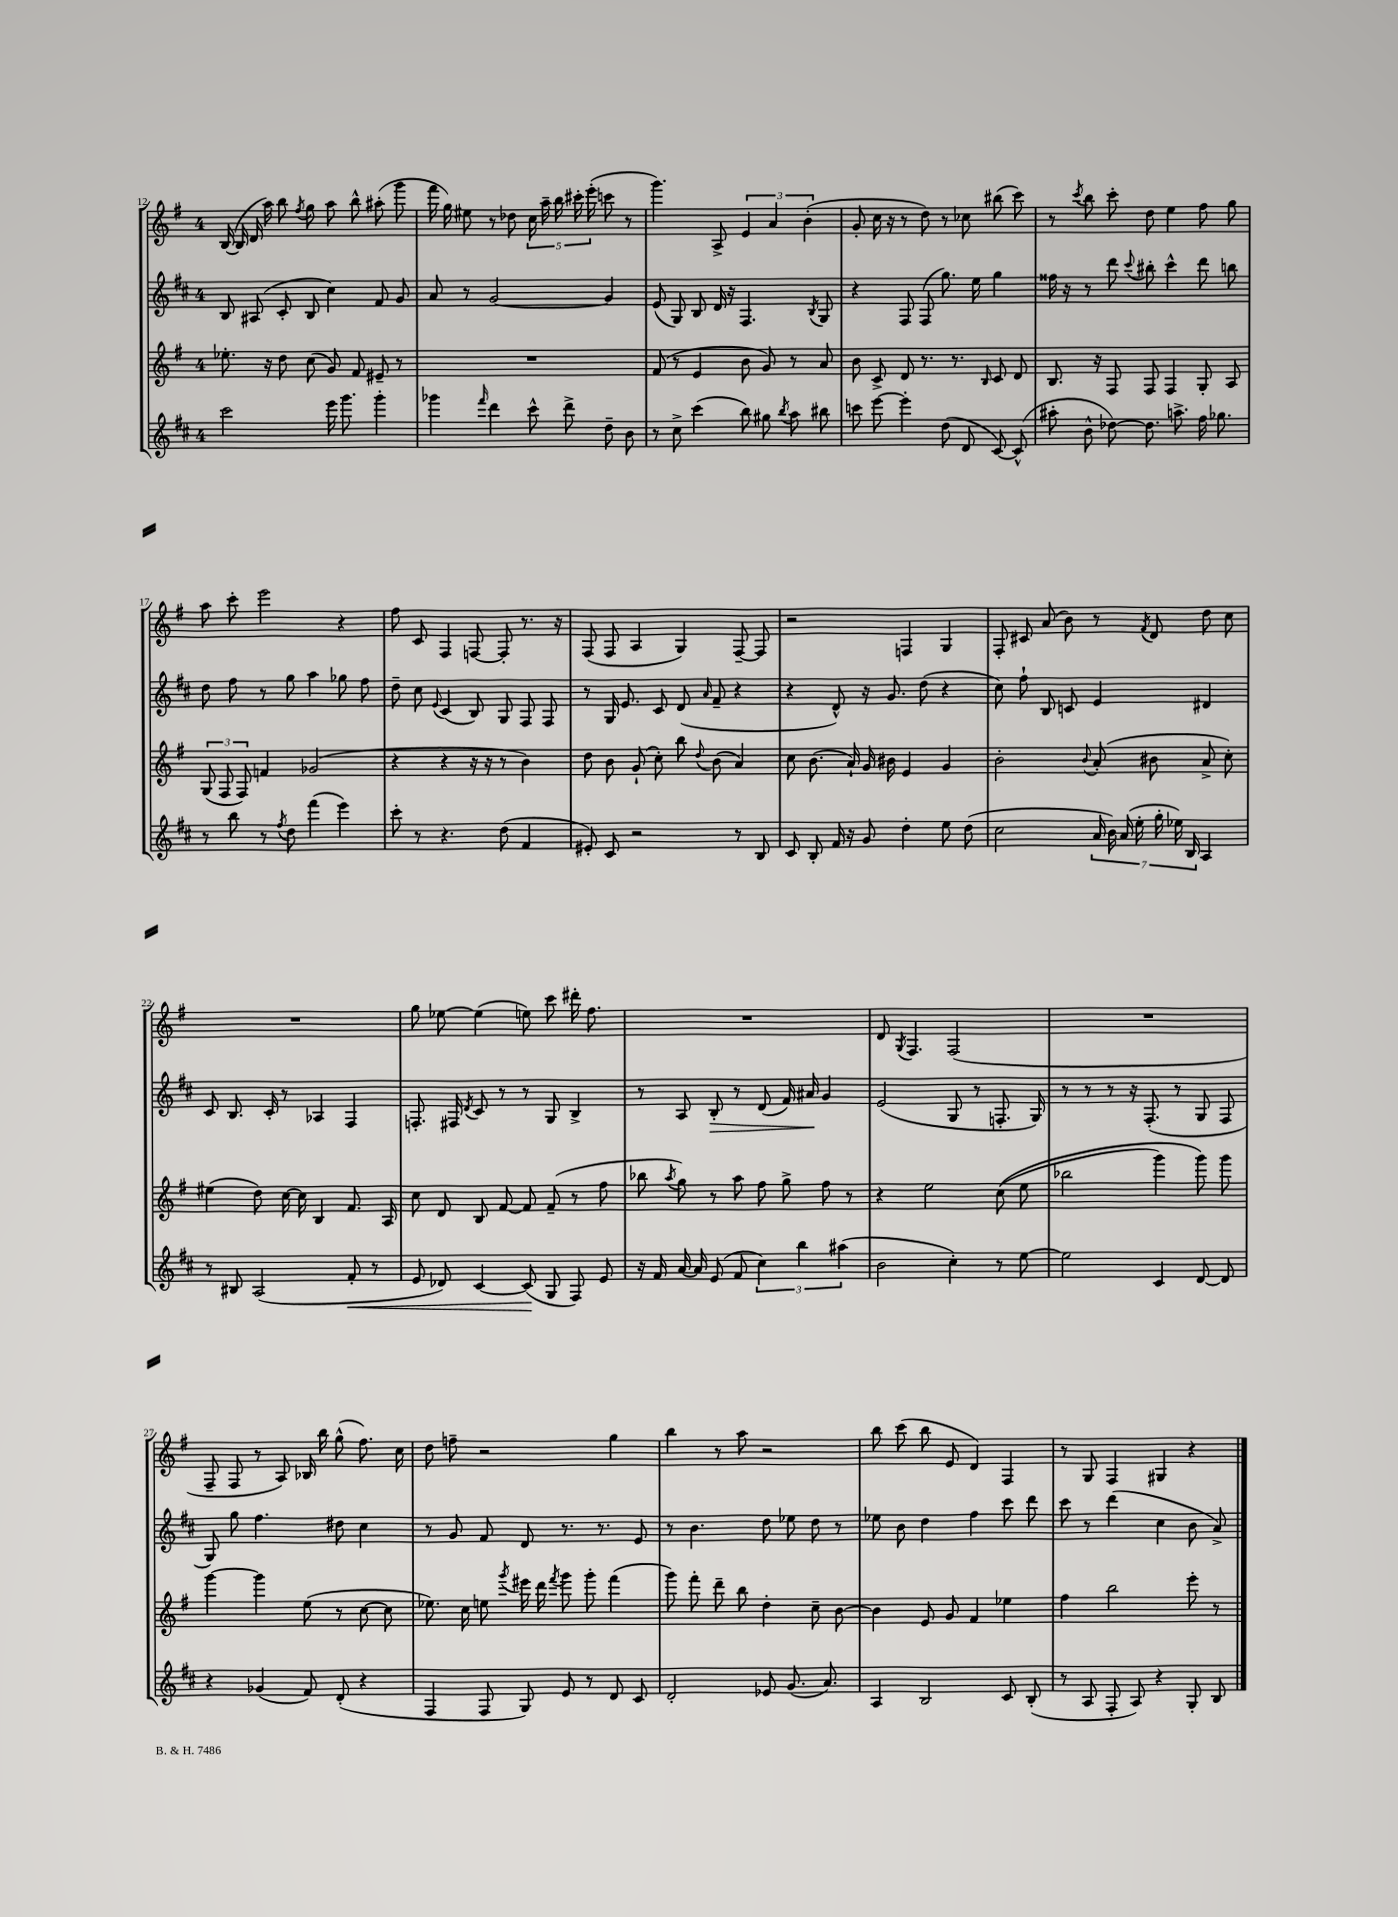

**kern	**kern	**kern	**kern
*staff4	*staff3	*staff2	*staff1
*clefG2	*clefG2	*clefG2	*clefG2
*k[f#c#]	*k[f#]	*k[f#c#]	*k[f#]
*M4/4	*M4/4	*M4/4	*M4/4
2ccc#	8.ee-'	8B	([16B
.	.	.	16B]
.	.	(8A#	16d
.	16r	.	16aa)
.	8dd	8c#'	8bb
.	.	.	8qff#
.	(8cc	8B	8gg
16eee	8g)	4cc#)	8aa
8.ggg	.	.	.
.	8f#	.	8bb^^
4ggg'	8e#~	8f#	(8aa#'
.	8r	8g	8ggg
=	=	=	=
4ggg-	1r	8a	16fff#
.	.	.	16gg)
.	.	8r	8ee#
16qqfff#	.	.	.
4ddd	.	[2g	8r
.	.	.	8dd-
8ccc#^^	.	.	20cc
.	.	.	20aa~
.	.	.	20bb
8ddd^	.	.	.
.	.	.	20ccc#'
.	.	.	(20eee'
8dd~	.	4g]	8ccc
8b	.	.	8r
=	=	=	=
8r	(8f#	(8e	4.ggg)
8cc#^	8r	8G)	.
(4ccc#	4e	8B	.
.	.	16d	8A^
.	.	16r	.
8bb)	8b	4.F#	6e
8gg#	8g)	.	.
.	.	.	6a
8qbb	.	.	.
8aa	8r	.	.
.	.	.	(6b'
.	.	8qB	.
8bb#	8a	8G	.
=	=	=	=
8ccc	8b	4r	8g'
[8eee	8c^	.	16cc
.	.	.	16r
4eee']	8d	8F#	8r
.	8.r	(8F#	8dd)
(8dd	.	8.gg)	8r
.	8.r	.	.
8d	.	.	8cc-
.	.	16ee	.
.	16qqB	.	.
[8c#)	8c	4gg	(8bb#
(8c#^^]	8d	.	8ccc)
=	=	=	=
8aa#'	8.B	16ff##	8r
.	.	16r	.
.	.	.	8qccc
8b^^	.	8r	8bb
.	16r	.	.
[8dd-)	8F#	8ddd	8ccc'
.	.	8qqccc#	.
8.dd-]	8F#	8bb#'	8dd
.	4F#	4ccc#^^	4ee
8.aa^	.	.	.
16ff#	8G'	8ddd	8ff#
8.gg-	.	.	.
.	8A	8bb	8gg
=	=	=	=
8r	(12G	8dd	8aa
.	12F#	.	.
8bb	.	8ff#	8ccc'
.	12F#)	.	.
8r	4f	8r	2eee
8qff#	.	.	.
8dd	.	8gg	.
(4fff#	(2g-	4aa	.
4eee)	.	8gg-	4r
.	.	8ff#	.
=	=	=	=
8ccc#'	4r	8dd~	8ff#
8r	.	8cc#	8c
.	.	8qqe	.
4.r	4r	(4c#	4F#
.	16r	8B)	[8F
.	16r	.	.
(8dd	8r	8G	8F']
4f#	4b)	8F#	8.r
.	.	8F#	.
.	.	.	16r
=	=	=	=
8e#')	8dd	8r	(8F#
8c#	8b	16G	8F#
.	.	8.e	.
2r	(8g`	.	4A
.	8cc')	8c#	.
.	8bb	(8d	4G)
.	8qqdd	16qqa	.
.	(8b	8f#~	.
8r	4a)	4r	[8F#~
8B	.	.	8F#]
=	=	=	=
8c#	8cc	4r	2r
8B'	(8.b	.	.
16f#	.	8d^^)	.
16r	16a`)	.	.
8g	16g	16r	.
.	16b#	8.g	.
4dd'	4e	.	4F
.	.	(8dd	.
8ee	4g	4r	4G
(8dd	.	.	.
=	=	=	=
2cc#	2b'	8cc#)	8F#'
.	.	8ff#`	8c#
.	.	8B	(8a
.	.	8c	8b)
.	8qqb	.	.
28a	(8a'	4e	8r
28b)	.	.	.
(28a	.	.	.
28ee'	.	.	.
.	.	.	8qf#
.	8b#	.	8d
28gg'	.	.	.
28ee-)	.	.	.
28B	.	.	.
4A	8a^	4d#	8dd
.	8cc')	.	8cc
=	=	=	=
8r	(4ee#	8c#	1r
8B#	.	8.B	.
(2A	8dd)	.	.
.	.	16c#'	.
.	[16cc	8r	.
.	16cc]	.	.
.	4B	4A-	.
8f#'	8.f#	4F#	.
8r	.	.	.
.	16A	.	.
=	=	=	=
8e	8cc	8.F'	8gg
8d-)	8d	.	[8ee-
.	.	16F#	.
.	.	8qd	.
[4c#	8B	8c#	(4ee-]
.	[8f#	8r	.
(8c#]	8f#]	8r	8ee)
8G	(8f#~	8G	8ccc
8F#)	8r	4B^	16ddd#'
.	.	.	8.ff#
8e	8ff#	.	.
=	=	=	=
16r	8bb-	8r	1r
16f#	.	.	.
.	8qaa	.	.
[16a	8gg)	8A	.
16a]	.	.	.
(8e	8r	8B'	.
8f#	8aa	8r	.
6cc#)	8ff#	(8d	.
.	8gg^	16f#)	.
6bb	.	.	.
.	.	16a#	.
.	8ff#	4g	.
(6aa#	.	.	.
.	8r	.	.
=	=	=	=
2b	4r	(2e	8d
.	.	.	8qG
.	.	.	4.F#
.	2ee	.	.
4cc#')	.	8G	(2F#
.	.	8r	.
8r	&((8cc	8.F'	.
[8ee	8ee	.	.
.	.	16G)	.
=	=	=	=
2ee]	2bb-	8r	1r
.	.	8r	.
.	.	8r	.
.	.	16r	.
.	.	(8.F#'	.
4c#	4ggg)	.	.
.	.	8r	.
[8d	8ggg&)	8G	.
8d]	8ggg	8F#	.
=	=	=	=
4r	[4ggg	8G)	8F#~
.	.	8gg	8F#
(4g-	4ggg]	4.ff#	8r
.	.	.	8A)
8f#)	(8ee	.	16B-
.	.	.	16bb
(8d'	8r	8dd#	(8gg^^
4r	[8cc	4cc#	8.ff#)
.	8cc]	.	.
.	.	.	16cc
=	=	=	=
4F#	8.ee-)	8r	8dd
.	.	8g	8ff~
.	16cc	.	.
8F#	8ee	8f#	2r
.	8qggg	.	.
8G)	16eee#	8d	.
.	16ddd	.	.
.	8qfff#	.	.
8e	8ggg	8.r	.
8r	8ggg'	.	.
.	.	8.r	.
8d	(4fff#	.	4gg
8c#	.	8e	.
=	=	=	=
2d'	8ggg)	8r	4bb
.	8fff#'	4.b	.
.	8ddd~	.	8r
.	8bb	.	8aa
8e-	4dd'	8dd	2r
(8.g	.	8ee-	.
.	8cc~	8dd	.
8.a)	.	.	.
.	[8b	8r	.
=	=	=	=
4A	4b]	8ee-	8bb
.	.	8b	(8ccc
2B	8e	4dd	8bb
.	8g	.	8e
.	4f#	4ff#	4d)
8c#	4ee-	8ccc#	4F#
(8B'	.	8ddd	.
=	=	=	=
8r	4ff#	8ccc#	8r
8A	.	8r	8G
8F#'	2bb	(4ddd	4F#
8A)	.	.	.
4r	.	4cc#	4G#
8G'	8eee'	8b	4r
8B	8r	8a^)	.
==	==	==	==
*-	*-	*-	*-
